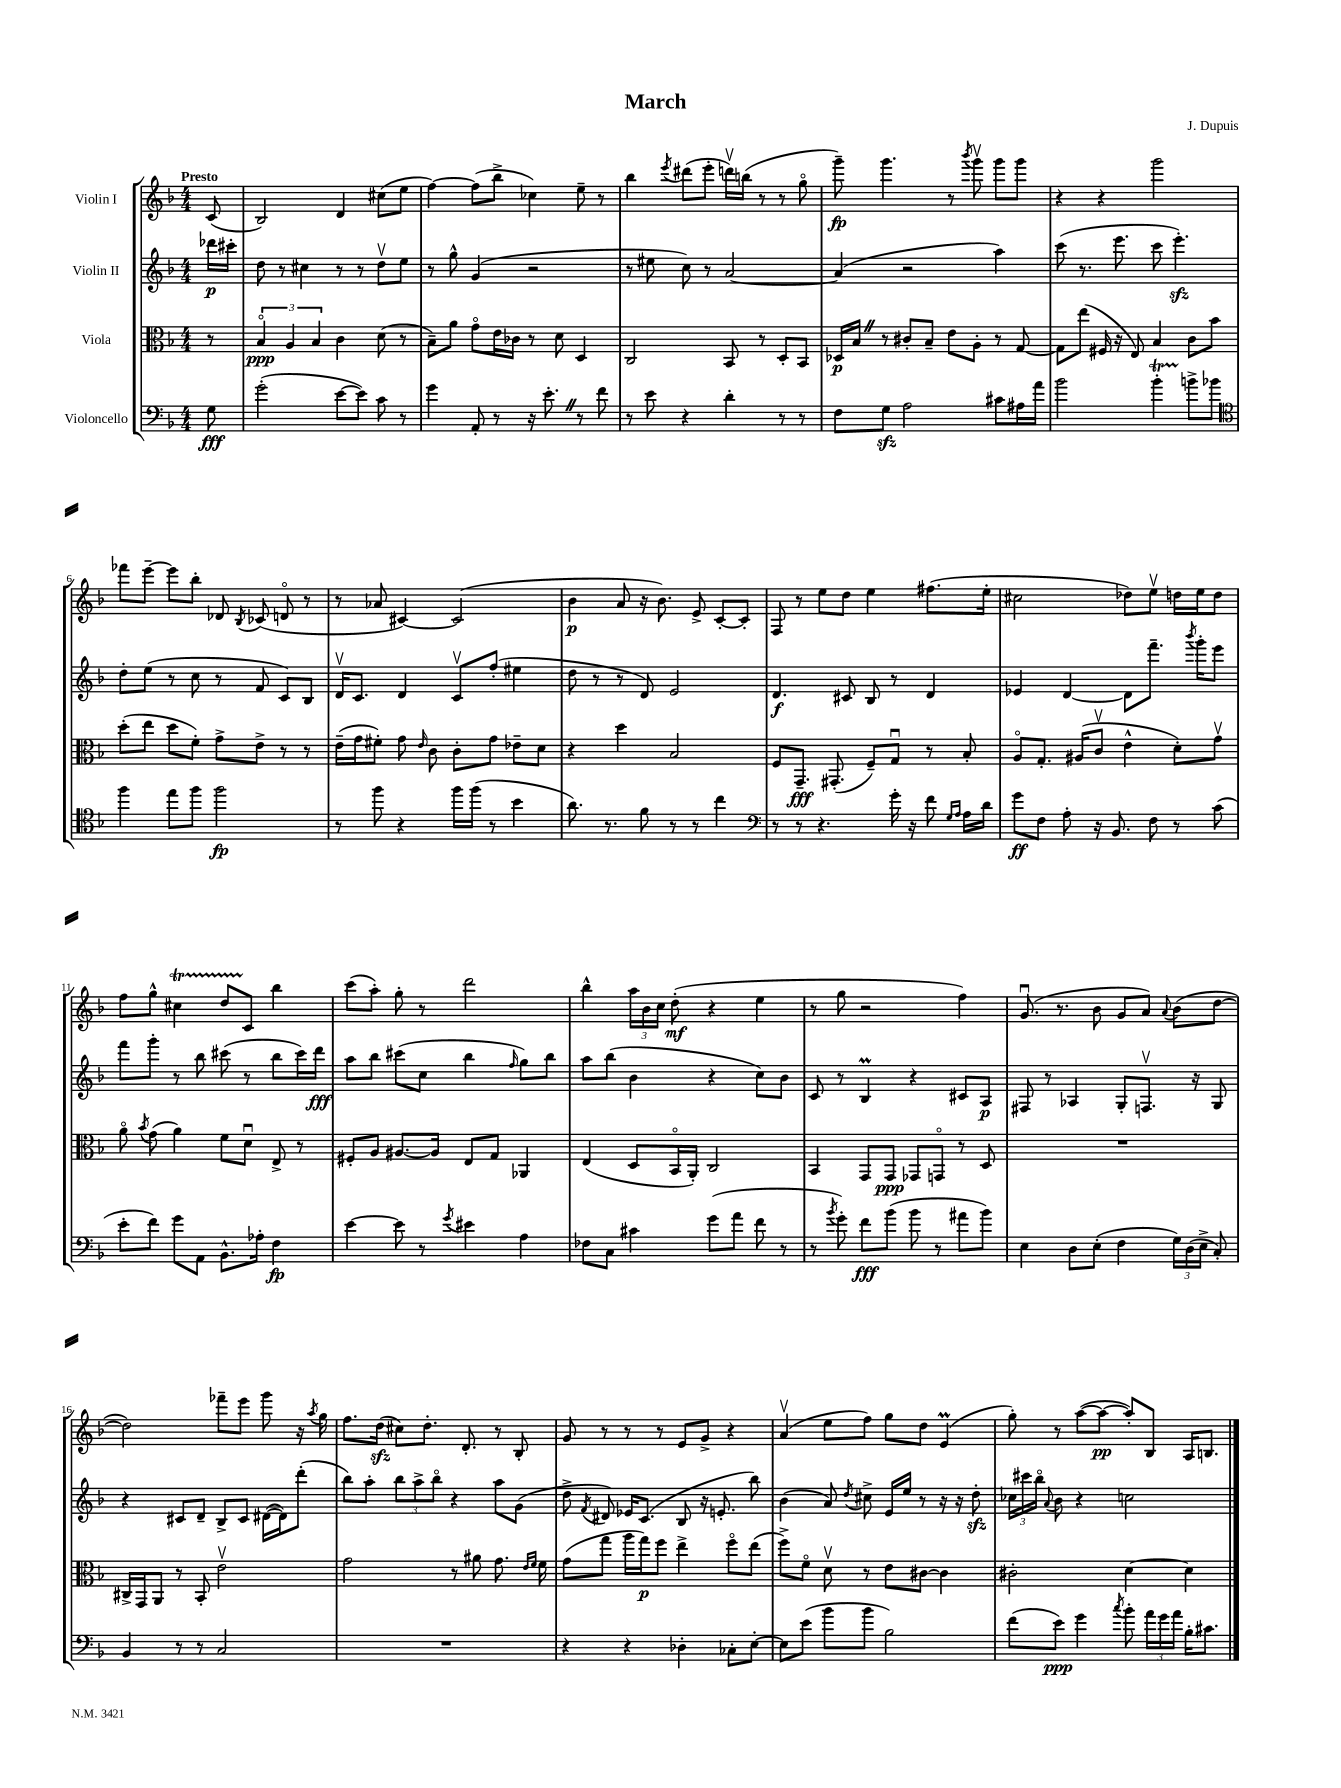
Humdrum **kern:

**kern	**dynam	**kern	**dynam	**kern	**dynam	**kern	**dynam
*part4	*part4	*part3	*part3	*part2	*part2	*part1	*part1
*staff4	*staff4	*staff3	*staff3	*staff2	*staff2	*staff1	*staff1
*I"Violoncello	*	*I"Viola	*	*I"Violin II	*	*I"Violin I	*
*clefF4	*	*clefC3	*	*clefG2	*	*clefG2	*
*k[b-]	*	*k[b-]	*	*k[b-]	*	*k[b-]	*
*M4/4	*	*M4/4	*	*M4/4	*	*M4/4	*
=	=	=	=	=	=	=	=
!	!	!	!	!	!	!LO:TX:a:B:t=Presto	!
8G\	fff	8r	.	16ddd-X\LL	p	(8c/	.
.	.	.	.	16ccc#X'\JJ	.	.	.
=1	=1	=1	=1	=1	=1	=1	=1
(2g'\	.	6B-/	ppp	8dd\	.	2B-/)	.
.	.	.	.	8r	.	.	.
.	.	6A/	.	.	.	.	.
.	.	.	.	4cc#X\	.	.	.
.	.	6B-/	.	.	.	.	.
[8e\L	.	4c\	.	8r	.	4d/	.
8e\J])	.	.	.	8r	.	.	.
8c\	.	(8d\	.	8ddv\L	.	(8cc#X\L	.
8r	.	8r	.	8ee\J	.	8ee\J	.
=2	=2	=2	=2	=2	=2	=2	=2
4g\	.	8B-~\L)	.	8r	.	[4ff\)	.
.	.	8a\J	.	8gg^^\	.	.	.
8AA'/	.	8g\L	.	(4g/	.	(8ff\L]	.
8r	.	16e\L	.	.	.	8bb-^\J	.
.	.	16c-X\JJ	.	.	.	.	.
16r	.	8r	.	2r	.	4cc-X\)	.
8.e'Z\	.	.	.	.	.	.	.
.	.	8d\	.	.	.	.	.
8r	.	4D/	.	.	.	8ee~\	.
8f\	.	.	.	.	.	8r	.
=3	=3	=3	=3	=3	=3	=3	=3
8r	.	2C/	.	8r	.	4bb-\	.
8e\	.	.	.	8ee#X\	.	.	.
.	.	.	.	.	.	8qeee/	.
4r	.	.	.	8cc\)	.	(8ddd#X\L	.
.	.	.	.	8r	.	8eee'\J	.
4d'\	.	8BB-/	.	[2a/	.	16dddnv\LL)	.
.	.	.	.	.	.	(16bbn\JJ	.
.	.	8r	.	.	.	8r	.
8r	.	8D'/L	.	.	.	8r	.
8r	.	8BB-/J	.	.	.	8gg\	.
=4	=4	=4	=4	=4	=4	=4	=4
8F\L	.	16D-X/LL	p	(4a/]	.	8ggg~\)	fp
.	.	16B-Z/JJ	.	.	.	.	.
8Gzz\J	.	8r	.	.	.	4.ggg\	.
2A\	.	8c#X'/L	.	2r	.	.	.
.	.	8B-~/J	.	.	.	.	.
.	.	8e\L	.	.	.	8r	.
.	.	.	.	.	.	8qbbb-/	.
.	.	8A'\J	.	.	.	8gggv\	.
8c#X\L	.	8r	.	4aa\)	.	8ggg\L	.
16A#X\L	.	[8G/	.	.	.	8ggg\J	.
16a\JJ	.	.	.	.	.	.	.
=5	=5	=5	=5	=5	=5	=5	=5
2b-\	.	8G\L]	.	(8ccc\	.	4r	.
.	.	(8ee\J	.	8.r	.	.	.
.	.	16F#X/	.	.	.	4r	.
.	.	16r	.	8.eee\	.	.	.
.	.	8E/)	.	.	.	.	.
4b-T'\	.	4B-/	.	8ccc\	.	2ggg\	.
.	.	.	.	4.eeezz'\)	.	.	.
8bn^\L	.	8c\L	.	.	.	.	.
8b-X\J	.	8b-\J	.	.	.	.	.
!!LO:LB:g=z
=6	=6	=6	=6	=6	=6	=6	=6
*clefC4	*	*	*	*	*	*	*
4ff\	.	(8dd'\L	.	8dd'\L	.	8fff-X\L	.
.	.	8ee\J	.	(8ee\J	.	[8eee~\J	.
8ee\L	.	8dd\L	.	8r	.	8eee\L]	.
8ff\J	.	8f'\J)	.	8cc\	.	8bb-'\J	.
2ff\	fp	8g^\L	.	8r	.	8d-X/	.
.	.	.	.	.	.	8qB-/	.
.	.	8e^\J	.	8f/	.	(8c-X/	.
.	.	8r	.	8c/L)	.	8dn/	.
.	.	8r	.	8B-/J	.	8r	.
=7	=7	=7	=7	=7	=7	=7	=7
8r	.	(16e~\LL	.	16dv/KL	.	8r	.
.	.	16g\J	.	8.c/J	.	.	.
8ff\	.	8f#X'\J)	.	.	.	8a-X/	.
4r	.	8g\	.	4d/	.	[4c#X/)	.
.	.	16qqe/	.	.	.	.	.
.	.	8c\	.	.	.	.	.
16ff\LL	.	8c'\L	.	8cv/L	.	(2c#/]	.
(16ff\JJ	.	.	.	.	.	.	.
8r	.	8g\J	.	(8ff'/J	.	.	.
4b-\	.	8e-X~\L	.	4ee#X\	.	.	.
.	.	8d\J	.	.	.	.	.
=8	=8	=8	=8	=8	=8	=8	=8
8.a\)	.	4r	.	8dd\	.	4b-\	p
.	.	.	.	8r	.	.	.
8.r	.	.	.	.	.	.	.
.	.	4dd\	.	8r	.	8a/	.
8f\	.	.	.	8d/)	.	16r	.
.	.	.	.	.	.	8.b-\)	.
8r	.	2B-/	.	2e/	.	.	.
8r	.	.	.	.	.	8e^/	.
4cc\	.	.	.	.	.	[8c'/L	.
.	.	.	.	.	.	8c'/J]	.
=9	=9	=9	=9	=9	=9	=9	=9
*clefF4	*	*	*	*	*	*	*
8r	.	8F/L	.	4.d/	f	8F/	.
8r	.	8.GG~/J	fff	.	.	8r	.
4.r	.	.	.	.	.	8ee\L	.
.	.	(8.GG#X'/	.	.	.	.	.
.	.	.	.	8c#X/	.	8dd\J	.
.	.	8F~/L)	.	8B-/	.	4ee\	.
16g'\	.	8Gu/J	.	8r	.	.	.
16r	.	.	.	.	.	.	.
8f\	.	8r	.	4d/	.	(8.ff#X\L	.
16qqG/LL	.	.	.	.	.	.	.
16qqA/JJ	.	.	.	.	.	.	.
16A\LL	.	8B-'/	.	.	.	.	.
16d\JJ	.	.	.	.	.	16ee'\Jk	.
=10	=10	=10	=10	=10	=10	=10	=10
8g\L	ff	8A/L	.	4e-X/	.	2cc#X\	.
8F\J	.	8.G'/J	.	.	.	.	.
8A'\	.	.	.	[4d/	.	.	.
.	.	(16A#X/KL	.	.	.	.	.
16r	.	8cv/J	.	.	.	.	.
8.BB-/	.	.	.	.	.	.	.
.	.	4e^^\	.	8d\L]	.	8dd-X\L)	.
8F\	.	.	.	8.fff~\J	.	8eev\J	.
8r	.	8d'\L)	.	.	.	16ddn\LL	.
.	.	.	.	8qbbb-/	.	.	.
.	.	.	.	16ggg'\KL	.	16ee\J	.
(8c\	.	8gv\J	.	8eee\J	.	8dd\J	.
!!LO:LB:g=z
=11	=11	=11	=11	=11	=11	=11	=11
8e'\L	.	8a\	.	8fff\L	.	8ff\L	.
.	.	8qb-/	.	.	.	.	.
8f\J)	.	(8g\	.	8ggg'\J	.	8gg^^\J	.
8g\L	.	4a\)	.	8r	.	4cc#Xt\	.
8AA\J	.	.	.	8bb-\	.	.	.
8.BB-^^\L	.	8f\L	.	(8ccc#X\	.	8ddTTT/L	.
.	.	8du\J	.	8r	.	8c/J	.
16A-X'\Jk	.	.	.	.	.	.	.
4F\	fp	8E^/	.	8bb-\L	.	4bb-\	.
.	.	8r	.	16ccc#\L)	.	.	.
.	.	.	.	16ddd\JJ	fff	.	.
=12	=12	=12	=12	=12	=12	=12	=12
[4e\	.	8F#X'/L	.	8aa\L	.	(8ccc\L	.
.	.	8A/J	.	8bb-\J	.	8aa'\J)	.
8e\]	.	[8.A#X/L	.	(8ccc#X\L	.	8gg'\	.
8r	.	.	.	8cc\J	.	8r	.
.	.	16A#/Jk]	.	.	.	.	.
8qg/	.	.	.	.	.	.	.
4e#X\	.	8E/L	.	4bb-\	.	2ddd\	.
.	.	8G/J	.	.	.	.	.
.	.	.	.	16qqff/	.	.	.
4A\	.	4AA-X/	.	8gg\L)	.	.	.
.	.	.	.	8bb-\J	.	.	.
=13	=13	=13	=13	=13	=13	=13	=13
8F-X\L	.	(4E/	.	8aa\L	.	4bb-^^\	.
8C\J	.	.	.	(8bb-\J	.	.	.
4c#X\	.	8D/L	.	4b-\	.	24aa\LL	.
.	.	.	.	.	.	24b-\	.
.	.	.	.	.	.	24cc\JJ	.
.	.	16BB-/L	.	.	.	(8dd'\	mf
.	.	16AA'/JJ)	.	.	.	.	.
(8g\L	.	2C/	.	4r	.	4r	.
8a\J	.	.	.	.	.	.	.
8f\	.	.	.	8cc\L)	.	4ee\	.
8r	.	.	.	8b-\J	.	.	.
=14	=14	=14	=14	=14	=14	=14	=14
8r	.	4BB-/	.	8c/	.	8r	.
8qb-/	.	.	.	.	.	.	.
8g'\)	.	.	.	8r	.	8gg\	.
8f\L	fff	8GG/L	.	4B-M/	.	2r	.
(8b-\J	.	8GG/J	ppp	.	.	.	.
8b-\	.	8GG-X/L	.	4r	.	.	.
8r	.	8GGn/J	.	.	.	.	.
8a#X\L	.	8r	.	8c#X/L	.	4ff\)	.
8b-\J)	.	8D/	.	8A/J	p	.	.
=15	=15	=15	=15	=15	=15	=15	=15
4E\	.	1r	.	8F#X/	.	(8.gu/	.
.	.	.	.	8r	.	.	.
.	.	.	.	.	.	8.r	.
8D\L	.	.	.	4A-X/	.	.	.
(8E'\J	.	.	.	.	.	8b-\	.
4F\	.	.	.	8G'/L	.	8g/L	.
.	.	.	.	8.Fnv/J	.	8a/J)	.
.	.	.	.	.	.	8qqa/	.
24G\LL)	.	.	.	.	.	(8b-\L	.
(24D\	.	.	.	.	.	.	.
.	.	.	.	16r	.	.	.
24E^\JJ	.	.	.	.	.	.	.
8C'/)	.	.	.	8G/	.	[8dd\J	.
!!LO:LB:g=z
=16	=16	=16	=16	=16	=16	=16	=16
4BB-/	.	16C#X^/LL	.	4r	.	2dd\])	.
.	.	16GG/J	.	.	.	.	.
.	.	8AA/J	.	.	.	.	.
8r	.	8r	.	8c#X/L	.	.	.
8r	.	8BB-'/	.	8d~/J	.	.	.
2C/	.	2ev\	.	8B-^/L	.	8fff-X~\L	.
.	.	.	.	8c#/J	.	8eee\J	.
.	.	.	.	([16d#X\LL	.	8ggg\	.
.	.	.	.	16d#\J])	.	.	.
.	.	.	.	(8ddd'\J	.	16r	.
.	.	.	.	.	.	8qaa/	.
.	.	.	.	.	.	16gg\	.
=17	=17	=17	=17	=17	=17	=17	=17
1r	.	2g\	.	8bb-\L)	.	8.ff\L	.
.	.	.	.	8aa'\J	.	.	.
.	.	.	.	.	.	(16ddzz\Jk	.
.	.	.	.	12bb-\L	.	8cc#X\L)	.
.	.	.	.	12aa^\	.	.	.
.	.	.	.	.	.	8.dd'\J	.
.	.	.	.	12bb-\J	.	.	.
.	.	8r	.	4r	.	.	.
.	.	.	.	.	.	8.d'/	.
.	.	8a#X\	.	.	.	.	.
.	.	8.g\	.	8aa\L	.	8r	.
.	.	.	.	(8g\J	.	8B-'/	.
.	.	16qqe/LL	.	.	.	.	.
.	.	16qqf/JJ	.	.	.	.	.
.	.	16f\	.	.	.	.	.
=18	=18	=18	=18	=18	=18	=18	=18
4r	.	(8g\L	.	8dd^\	.	8g/	.
.	.	.	.	8qf/	.	.	.
.	.	8gg\J	.	8d#X/)	.	8r	.
4r	.	16aa\LL	.	16e-X/KL	.	8r	.
.	.	16gg\J)	p	(8.c/J	.	.	.
.	.	8ff\J	.	.	.	8r	.
4D-X'\	.	4ee^\	.	8B-/	.	8e/L	.
.	.	.	.	16r	.	8g^/J	.
.	.	.	.	8.en'/	.	.	.
8C-X'\L	.	8ff\L	.	.	.	4r	.
[8E'\J	.	(8ee\J	.	8bb-\)	.	.	.
=19	=19	=19	=19	=19	=19	=19	=19
8E\L]	.	8ff^\L)	.	(4b-\	.	(4av/	.
(8e\J	.	8f\J	.	.	.	.	.
8b-\L	.	8dv\	.	8a/)	.	8ee\L	.
.	.	.	.	8qdd/	.	.	.
8b-\J	.	8r	.	8cc#X^\	.	8ff\J)	.
2B-\)	.	8e\L	.	16e/LL	.	8gg\L	.
.	.	.	.	16ee/JJ	.	.	.
.	.	[8c#X\J	.	8r	.	8dd\J	.
.	.	4c#\]	.	16r	.	(4em/	.
.	.	.	.	16r	.	.	.
.	.	.	.	8ddzz'\	.	.	.
=20	=20	=20	=20	=20	=20	=20	=20
(8f\L	.	2c#X'\	.	24cc-X\LL	.	8gg'\)	.
.	.	.	.	24ccc#X\	.	.	.
.	.	.	.	24bb-\JJ	.	.	.
.	.	.	.	8qqa/	.	.	.
8e\J)	ppp	.	.	8b-\	.	8r	.
4g\	.	.	.	4r	.	([8aa\L	.
.	.	.	.	.	.	8aa\J_	pp
8qcc/	.	.	.	.	.	.	.
8b-'\	.	[4d\	.	2ccn\	.	8aa'/L])	.
24a\LL	.	.	.	.	.	8B-/J	.
24g\	.	.	.	.	.	.	.
24a\JJ	.	.	.	.	.	.	.
16B-'\KL	.	4d\]	.	.	.	16A/KL	.
8.c#X\J	.	.	.	.	.	8.Bn/J	.
==	==	==	==	==	==	==	==
*-	*-	*-	*-	*-	*-	*-	*-
